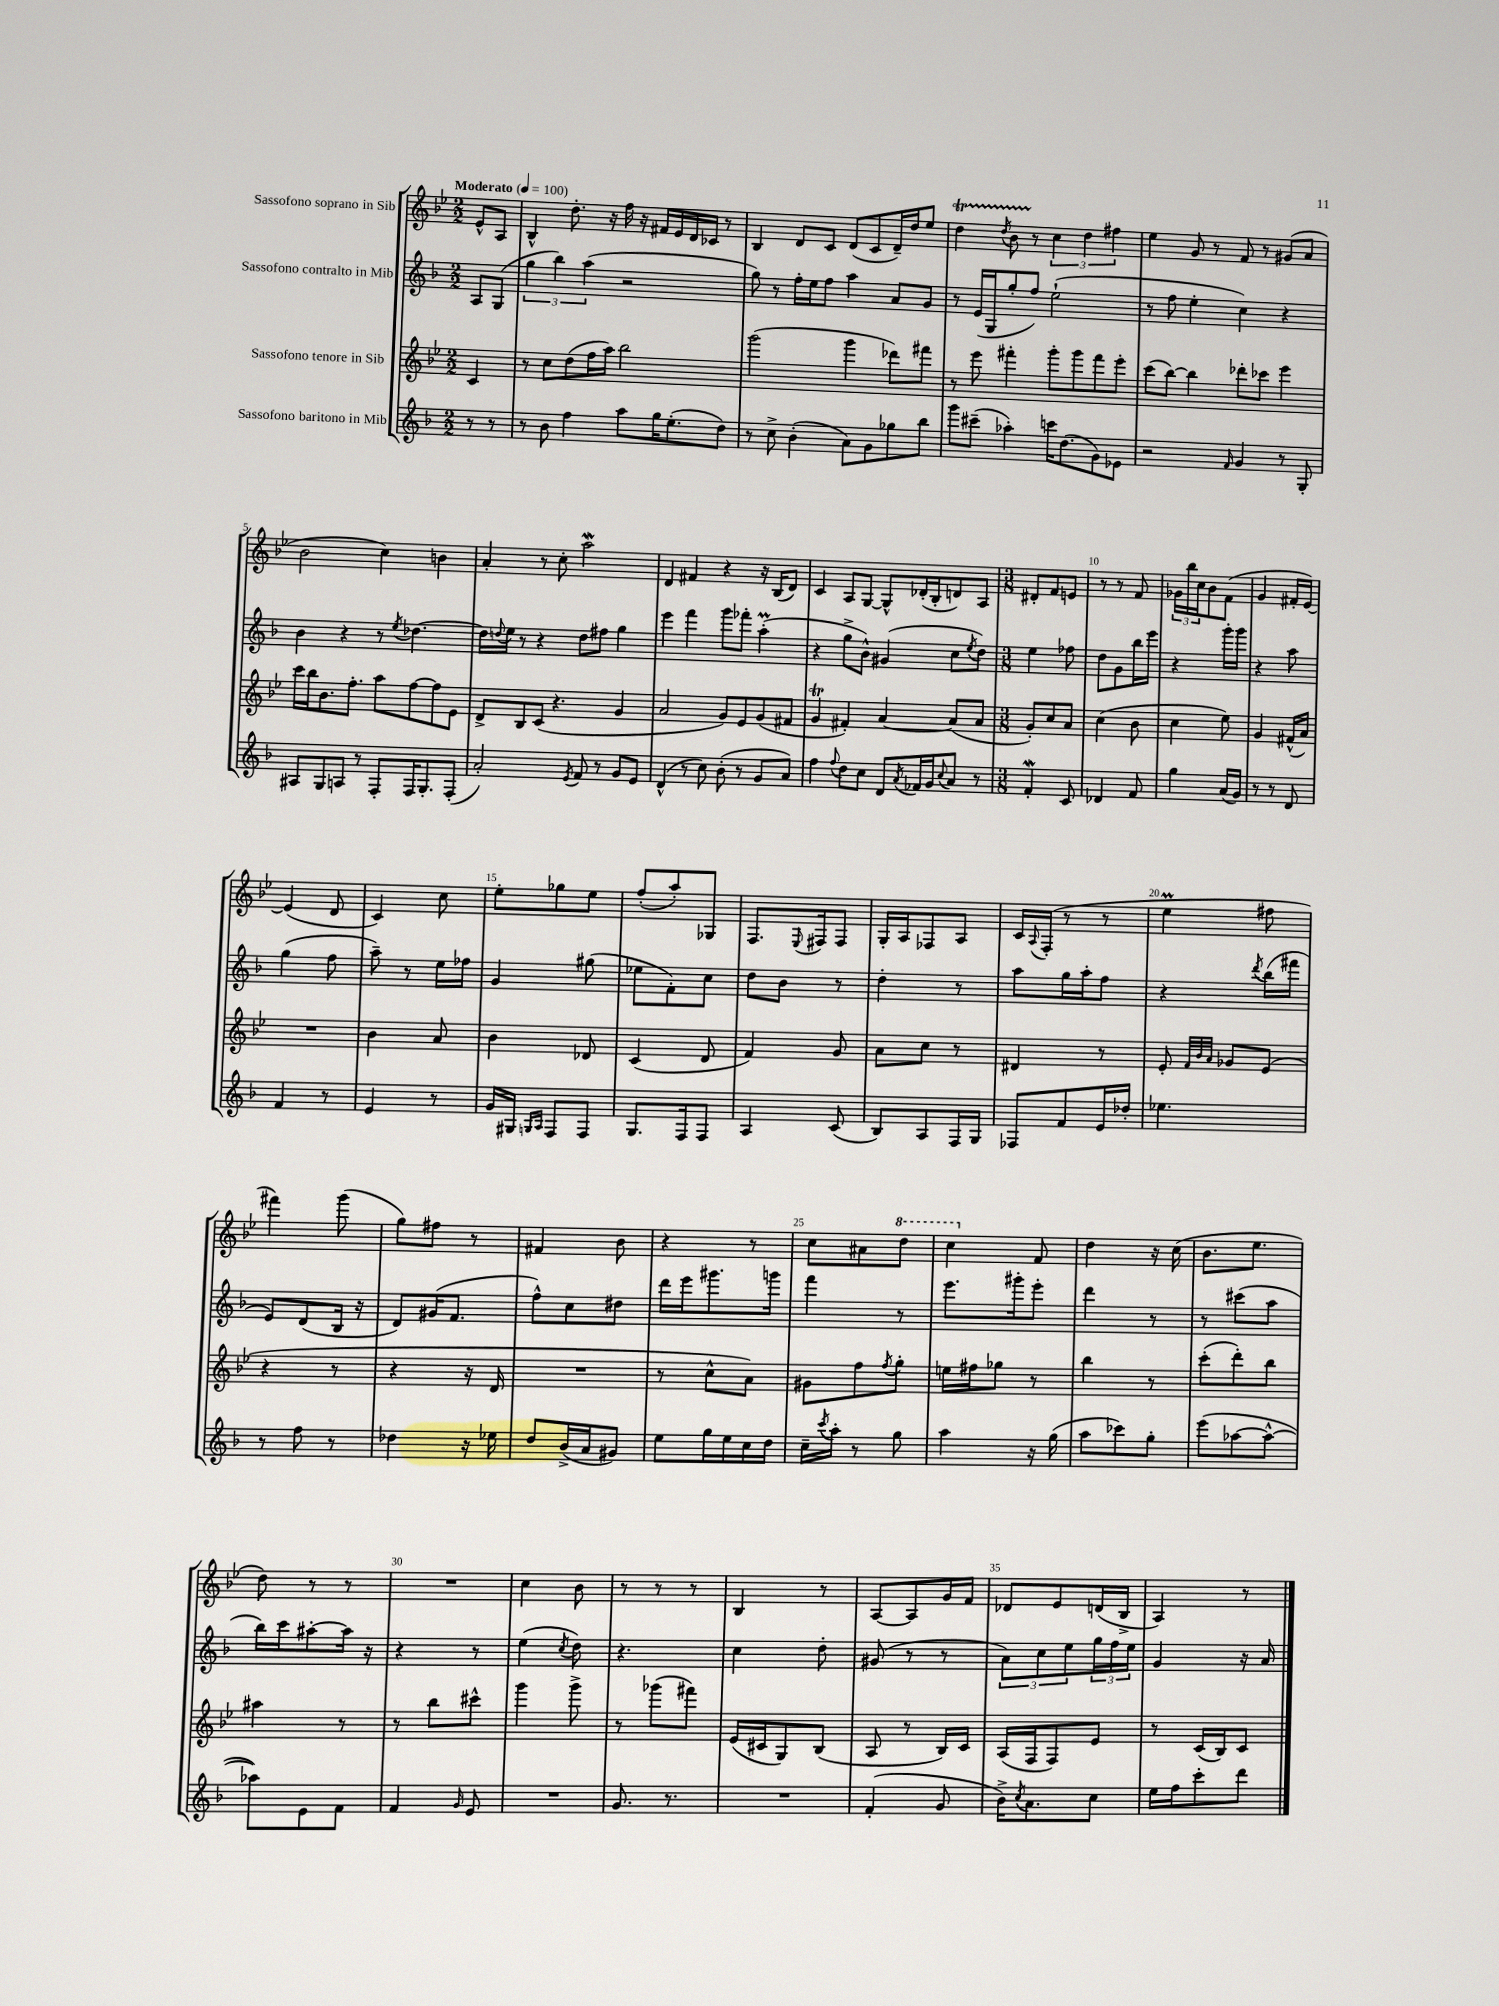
<<
\new StaffGroup <<
\new Staff = "s0" \with { instrumentName = "Sassofono soprano in Sib" } {
    \clef treble \key bes \major \numericTimeSignature \time 2/2 \partial 4 \tempo "Moderato" 4 = 100
    ees'8-^ a8 |
    bes4-^ d''8.-. r16 f''16 r16 fis'16 ees'16 d'16 ces'16 r8 |
    bes4 d'8 c'8 d'8( c'8 d'16--) d''16 ees''8 |
    d''4\startTrillSpan \acciaccatura { d''8 } bes'8 r8\stopTrillSpan \tuplet 3/2 { c''4 d''4 fis''4 } |
    ees''4 g'8 r8 f'8 r8 gis'8( a'8 |
    bes'2 c''4) b'4 |
    a'4-. r8 c''8-. a''2\mordent |
    d'4 fis'4 r4 r16 bes16( d'8) |
    c'4 a8 g8~ g8-^ des'16-.( bes16-. d'8) a8 |
    \numericTimeSignature \time 3/8 dis'8-. f'8 e'8 |
    r8 r8 f'8 |
    \tuplet 3/2 { ges'16 bes''16 c''16 } bes'8 f'8( |
    g'4 fis'16-. ees'16~) |
    ees'4( d'8 |
    c'4) c''8 |
    ees''8-. ges''8 ees''8 |
    f''8-.( a''8-.) ges8 |
    f8. \appoggiatura { ees8 } fis16 fis8 |
    g16-. a16 fes8 a8 |
    c'16 \appoggiatura { a8 } f16-.( r8 r8 |
    ees''4\prall fis''8 |
    fis'''4) g'''8( |
    g''8) fis''8 r8 |
    fis'4 bes'8 |
    r4 r8 |
    c''8 ais'8 \ottava #1 d'''8 |
    c'''4 \ottava #0 f'8 |
    d''4 r16 c''16( |
    bes'8. ees''8. |
    d''8) r8 r8 |
    R4. |
    c''4 bes'8 |
    r8 r8 r8 |
    bes4 r8 |
    a8~ a8 g'16 f'16 |
    des'8 ees'8 d'16( bes16-> |
    a4) r8 \bar "|." |
}
\new Staff = "s1" \with { instrumentName = "Sassofono contralto in Mib" } {
    \clef treble \key f \major \numericTimeSignature \time 2/2 \partial 4
    a8 g8( |
    \tuplet 3/2 { g''4 bes''4) a''4( } r2 |
    g''8) r8 f''16-. e''16 f''8 a''4 a'8 g'8 |
    r8 e'16( g16 g''8-. f''8) e''2-!( |
    r8 f''8 e''4-. c''4) r4 |
    bes'4 r4 r8 \acciaccatura { e''8 } des''4.~ |
    des''16 \appoggiatura { d''8 } e''16 r8 r4 d''8 fis''8 g''4 |
    e'''4 f'''4 g'''8 fes'''8-. a''4-.\prall( |
    r4 g''8-> bes'8-^) gis'4( c''8 \acciaccatura { e''8 } d''8) |
    \numericTimeSignature \time 3/8 e''4 fes''8 |
    d''8 g'8 bes''16 e'''16 |
    r4 g'''16-. g'''16 |
    r4 a''8 |
    g''4( f''8 |
    a''8--) r8 e''16 fes''16 |
    g'4 gis''8( |
    ees''8 f'8-.) c''8 |
    d''8 bes'8 r8 |
    d''4-. r8 |
    a''8 g''16 a''16-. f''8 |
    r4 \acciaccatura { d'''8 } bes''16( fis'''16 |
    e'8) d'8( bes16 r16 |
    d'8) gis'16( f'8. |
    f''8-^) c''8 dis''8 |
    d'''16 e'''16 gis'''8. g'''16 |
    f'''4 r8 |
    e'''8. gis'''16-. e'''8-. |
    d'''4 r8 |
    r8 cis'''8( a''8 |
    bes''16) c'''16 ais''8~-. ais''16 r16 |
    r4 r8 |
    e''4( \acciaccatura { c''8 } d''8) |
    r4. |
    c''4 d''8-. |
    gis'8( r8 r8 |
    \tuplet 3/2 { a'8) c''8 e''8 } \tuplet 3/2 { g''16 f''16 e''16 } |
    g'4 r16 a'16 \bar "|." |
}
\new Staff = "s2" \with { instrumentName = "Sassofono tenore in Sib" } {
    \clef treble \key bes \major \numericTimeSignature \time 2/2 \partial 4
    c'4 |
    r8 c''8 d''8( f''16 a''16) bes''2 |
    g'''2( g'''4 des'''8) fis'''8 |
    r8 ees'''8 fis'''4-. g'''8-. g'''8 fis'''8 ees'''8-. |
    c'''8( bes''8~) bes''4 des'''8-. ces'''8 ees'''4 |
    c'''16 bes''16 bes'8. f''8.-. a''8 f''8~ f''8 ees'8 |
    d'8-> bes8 c'8( r4. g'4 |
    a'2 g'8) ees'8 g'8( fis'8 |
    g'4\trill fis'4-.) a'4~ a'8( a'8 |
    \numericTimeSignature \time 3/8 g'8-.) c''8 a'8 |
    c''4( bes'8 |
    c''4 ees''8) |
    g'4 fis'16-^( a'16) |
    R4. |
    bes'4 a'8 |
    bes'4 des'8 |
    c'4( d'8 |
    f'4) g'8 |
    a'8 c''8 r8 |
    dis'4 r8 |
    ees'8-. \grace { f'32 bes'32 a'32 } ges'8 ees'8( |
    r4 r8 |
    r4 r16 d'16 |
    R4. |
    r8 c''8-^ a'8) |
    gis'8 f''8 \acciaccatura { f''8 } g''8-. |
    e''16 fis''16 ges''8 r8 |
    bes''4 r8 |
    c'''8-.( d'''8-.) bes''8 |
    ais''4 r8 |
    r8 bes''8 cis'''8-^ |
    g'''4 g'''8-> |
    r8 ges'''8( fis'''8) |
    ees'16( cis'16 g8) bes8( |
    a8 r8 bes16) c'16 |
    a16( f16 f8) ees'8 |
    r8 c'16( bes16) c'8 \bar "|." |
}
\new Staff = "s3" \with { instrumentName = "Sassofono baritono in Mib" } {
    \clef treble \key f \major \numericTimeSignature \time 2/2 \partial 4
    r8 r8 |
    r8 bes'8 f''4 a''8 g''16 e''8.-.( d''8) |
    r8 c''8-> bes'4-.( a'8) g'8 ges''8 bes''8 |
    g'''8 cis'''8--( aes''4-.) c'''16 d''8.( g'8) ees'8 |
    r2 \grace { f'16 } g'4 r8 g8-. |
    ais8 g8 a8 r8 f8-. f16 g8.-. f8-.( |
    a'2-.) \acciaccatura { e'8 } f'8 r8 g'8 e'8 |
    d'4-^( r8 c''8) bes'8-.( r8 g'8 a'8) |
    f''4 \appoggiatura { f''8 } d''8 c''8 d'8 \acciaccatura { a'8 } fes'16 g'16 \appoggiatura { c''8 } a'8 r8 |
    \numericTimeSignature \time 3/8 f'4-.\mordent c'8 |
    des'4 f'8 |
    g''4 a'16( g'16) |
    r8 r8 d'8 |
    f'4 r8 |
    e'4 r8 |
    g'16 gis16 \grace { g16 a16 } f8 f8 |
    g8. f16 f8 |
    a4 c'8( |
    bes8) a8 f16 g16 |
    fes8 f'8 e'16 des''16-. |
    ees''4. |
    r8 f''8 r8 |
    des''4 r16 ees''16 |
    d''8 bes'16->( a'16 gis'8) |
    e''8 g''16 e''16 c''16 d''16 |
    c''16-- \acciaccatura { c'''8 } a''16-. r8 g''8 |
    a''4 r16 g''16( |
    a''8 ces'''8) g''8-. |
    e'''8( aes''8~ aes''8~-^ |
    aes''8) e'8 f'8 |
    f'4 \grace { g'16 } e'8 |
    R4. |
    g'8. r8. |
    R4. |
    f'4-.( g'8 |
    bes'16->) \acciaccatura { c''8 } a'8. c''8 |
    e''16 f''16 c'''8-. d'''8 \bar "|." |
}
>>
>>
\layout { \context { \Score \override BarNumber.break-visibility = ##(#f #t #t) barNumberVisibility = #(every-nth-bar-number-visible 5) } }
